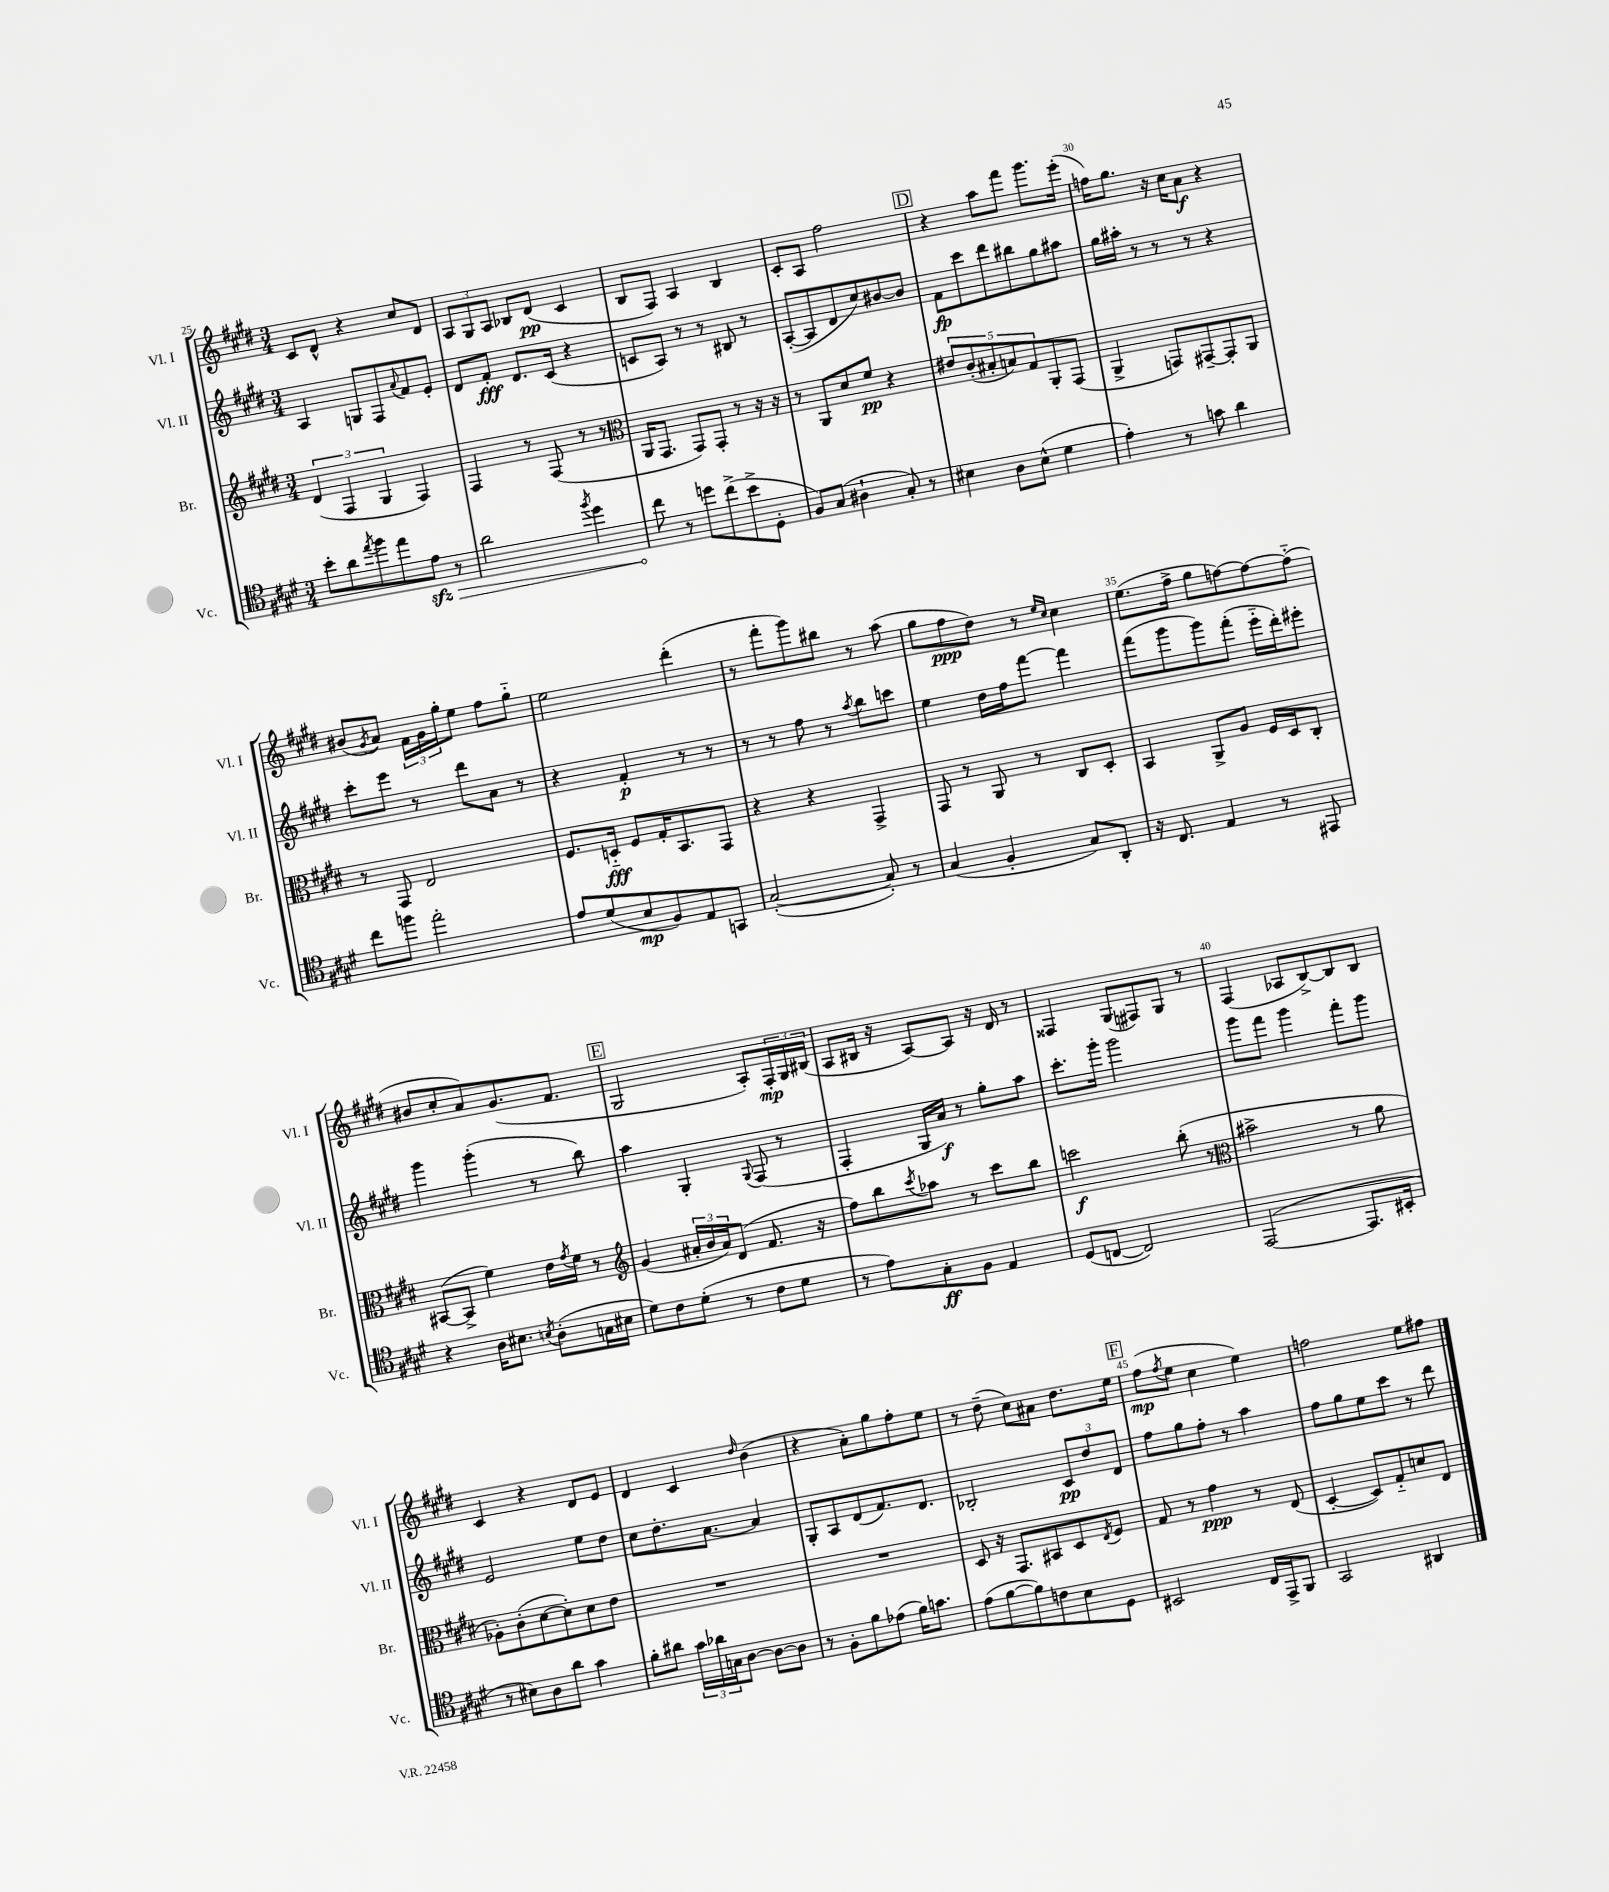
<<
\new StaffGroup <<
\new Staff = "s0" \with { instrumentName = "Vl. I" shortInstrumentName = "Vl. I" } {
    \clef treble \key e \major \numericTimeSignature \time 3/4
    cis'8 dis'8-^ r4 cis''8 dis'8 |
    \tuplet 3/2 { a8 gis8 a8 } bes8 dis'8\pp( cis'4 |
    b8 fis8) a4 b4 |
    cis'8-. a8 fis''2 |
    \mark \markup { \box "D" } r4 a''8 fis'''8 gis'''8. e'''16-.( |
    f''16) gis''8. r16 cis''16 a'8\f r4 |
    bis'8( \acciaccatura { gis'8 } a'8) \tuplet 3/2 { fis'16 gis'16 gis''16-. } e''8 fis''8 gis''8-_ |
    e''2 dis'''4-.( |
    r8 fis'''8-. gis'''8) bis''8 r8 a''8( |
    gis''8 fis''8\ppp dis''8) r8 \grace { e''16 cis''16 } cis''4 |
    e''8.( fis''16-> gis''8 f''8~) f''8~ f''8-_( |
    bis'8 cis''8-. a'8) gis'8.( fis'8. |
    \mark \markup { \box "E" } gis2 a8-.) \tuplet 3/2 { fis16-.\mp gis16 bis16( } |
    a8 bis16 r16 a8~) a8 r16 dis'16 r8 |
    fisis4 gis8( fis8) gis8 r8 |
    fis4( aes8 b8~->) b8 b8 |
    cis'4 r4 dis'8 e'8 |
    dis'4 cis'4 \grace { dis''16 } b'4( |
    r4 a'8-.) gis''8 fis''8-. e''8 |
    r8 dis''8--( cis''8) ais'8 dis''8. e''16 |
    \mark \markup { \box "F" } fis''8\mp( \acciaccatura { fis''8 } e''8 cis''4 e''4) |
    f''2 e''8 fis''8 \bar "|." |
}
\new Staff = "s1" \with { instrumentName = "Vl. II" shortInstrumentName = "Vl. II" } {
    \clef treble \key e \major \numericTimeSignature \time 3/4
    a4 g8 fis8 \appoggiatura { a'8 } fis'8 e'8-. |
    dis'8 fis'8-.\fff dis'8. cis'16( r4 |
    c'8 a8) r8 r8 bis8 r8 |
    a8~-.( a8 dis'8 cis''8) bis'8~ bis'8 |
    \mark \markup { \box "D" } fis'8\fp cis'''8 dis'''8 bis''8 gis''8 ais''8 |
    gis''16 ais''16-. r8 r8 r8 r4 |
    cis'''8-. e'''8 r8 dis'''8 a'8 r8 |
    r4 fis'4-.\p r8 r8 |
    r8 r8 fis''8 r8 \acciaccatura { a''8 } b''8 c'''8 |
    e''4 dis''16 fis''16 fis'''8~ fis'''4 |
    fis'''8( gis'''8 gis'''8) fis'''8-.( e'''16-_ dis'''16-.) eis'''8-. |
    gis'''4 gis'''4-.( r8 b''8) |
    \mark \markup { \box "E" } a''4 gis4-. \appoggiatura { gis8 } fis8( r8 |
    fis4-. gis16 a'16\f) r8 gis''8-. a''8 |
    cis'''8.-. gis'''16-. gis'''2 |
    gis'''8 fis'''8 gis'''4 fis'''8-. gis'''8 |
    e'2 e''8 dis''8 |
    cis''8 dis''8.-. a'8.~ a'4 |
    gis8-. a8 dis'8( fis'8.) dis'8. |
    bes2-. \tuplet 3/2 { cis'8\pp dis''8 dis'8 } |
    \mark \markup { \box "F" } fis''8 gis''8 fis''8-. r8 a''4 |
    fis''8 gis''8 e''8 cis'''8 r8 dis'''8 \bar "|." |
}
\new Staff = "s2" \with { instrumentName = "Br." shortInstrumentName = "Br." } {
    \clef treble \key e \major \numericTimeSignature \time 3/4
    \tuplet 3/2 { dis'4( fis4 gis4 } fis4) |
    fis4 r8 fis8( r8 r8 |
    \clef alto a,16 gis,8. gis,8) gis,8-. r8 r16 r16 |
    r8 a,8 dis'8 fis'8\pp r4 |
    \mark \markup { \box "D" } \tuplet 5/4 { eis'8 cis'8-.( bis8-. b8) gis8 } a,8-. gis,8( |
    a,4-> g,8) gis,8~-- gis,8-. a,8 |
    r8 gis,8 e2 |
    fis8. d16-_\fff fis8 gis16-. b,8. gis,8 |
    r4 r4 gis,4-> |
    gis,8 r8 a,8 r8 cis8 dis8-. |
    b,4 a,8-> a8 fis16 dis16 cis8-. |
    bis,8~( bis,8-> fis'4) e'16 \acciaccatura { gis'8 } fis'16 r8 |
    \mark \markup { \box "E" } \clef treble gis'4( \tuplet 3/2 { ais'16-. b'16 ais'16) } dis'8( fis'8. r16 |
    fis''8) b''8 \acciaccatura { cis'''8 } aes''8 r8 cis'''8 b''8 |
    c'''2\f b''8-.( r8 |
    \clef alto bis'2-> r8 a'8 |
    aes8-.) cis'8-.( dis'8~ dis'8-.) dis'8 e'8 |
    R2. |
    R2. |
    dis8 r16 gis,8. bis,8 dis8 \acciaccatura { e8 } fis8 |
    \mark \markup { \box "F" } gis8 r8 gis'4\ppp r8 e8( |
    dis4~-. dis8) gis8-_ d'8 e8 \bar "|." |
}
\new Staff = "s3" \with { instrumentName = "Vc." shortInstrumentName = "Vc." } {
    \clef tenor \key e \major \numericTimeSignature \time 3/4
    b'8-. a'8 \acciaccatura { e''8 } fis''8 e''8 \once \override Hairpin.circled-tip = ##t e'8\sfz\> r8 |
    a'2 \acciaccatura { fis''8 } dis''4 |
    cis''8\! r8 d''8 cis''8->( b'8-> dis8-. |
    fis8) gis8( ais4-! gis8-.) r8 |
    \mark \markup { \box "D" } bis4 a8 bis8-^( dis'4 |
    e'4-.) r8 g'8 a'4 |
    cis''8 f''8 e''2-. |
    e'8 dis'8( b8\mp fis8) e8 g,8 |
    gis2~-.( gis8-.) r8 |
    gis4( fis4-. gis8) a,8-. |
    r16 cis8. e4 r8 eis,8 |
    r4 a16 bis8. \acciaccatura { b8 } a8-.( g16 bis16 |
    \mark \markup { \box "E" } dis'8) cis'8 dis'8-.( r8 cis'8 dis'8 |
    r8 e'8) gis8-.\ff fis8 e4 |
    dis8( c8~ c2) |
    e,2~( e,8. bis,16-. |
    r8 bis8) a8 a'8 gis'4 |
    fis'8-. ais'8 \tuplet 3/2 { gis'16 aes'16 g16 } a8~ a8~ a8 |
    r8 fis8-. fis'8 ees'8( fis'16) g'8. |
    e'8( fis'8~ fis'8) c'8 b8 dis8 |
    \mark \markup { \box "F" } bis,2 cis16 e,16-> fis,8 |
    gis,2 ais,4 \bar "|." |
}
>>
>>
\layout { \context { \Score currentBarNumber = #25 \override BarNumber.break-visibility = ##(#f #t #t) barNumberVisibility = #(every-nth-bar-number-visible 5) } }
